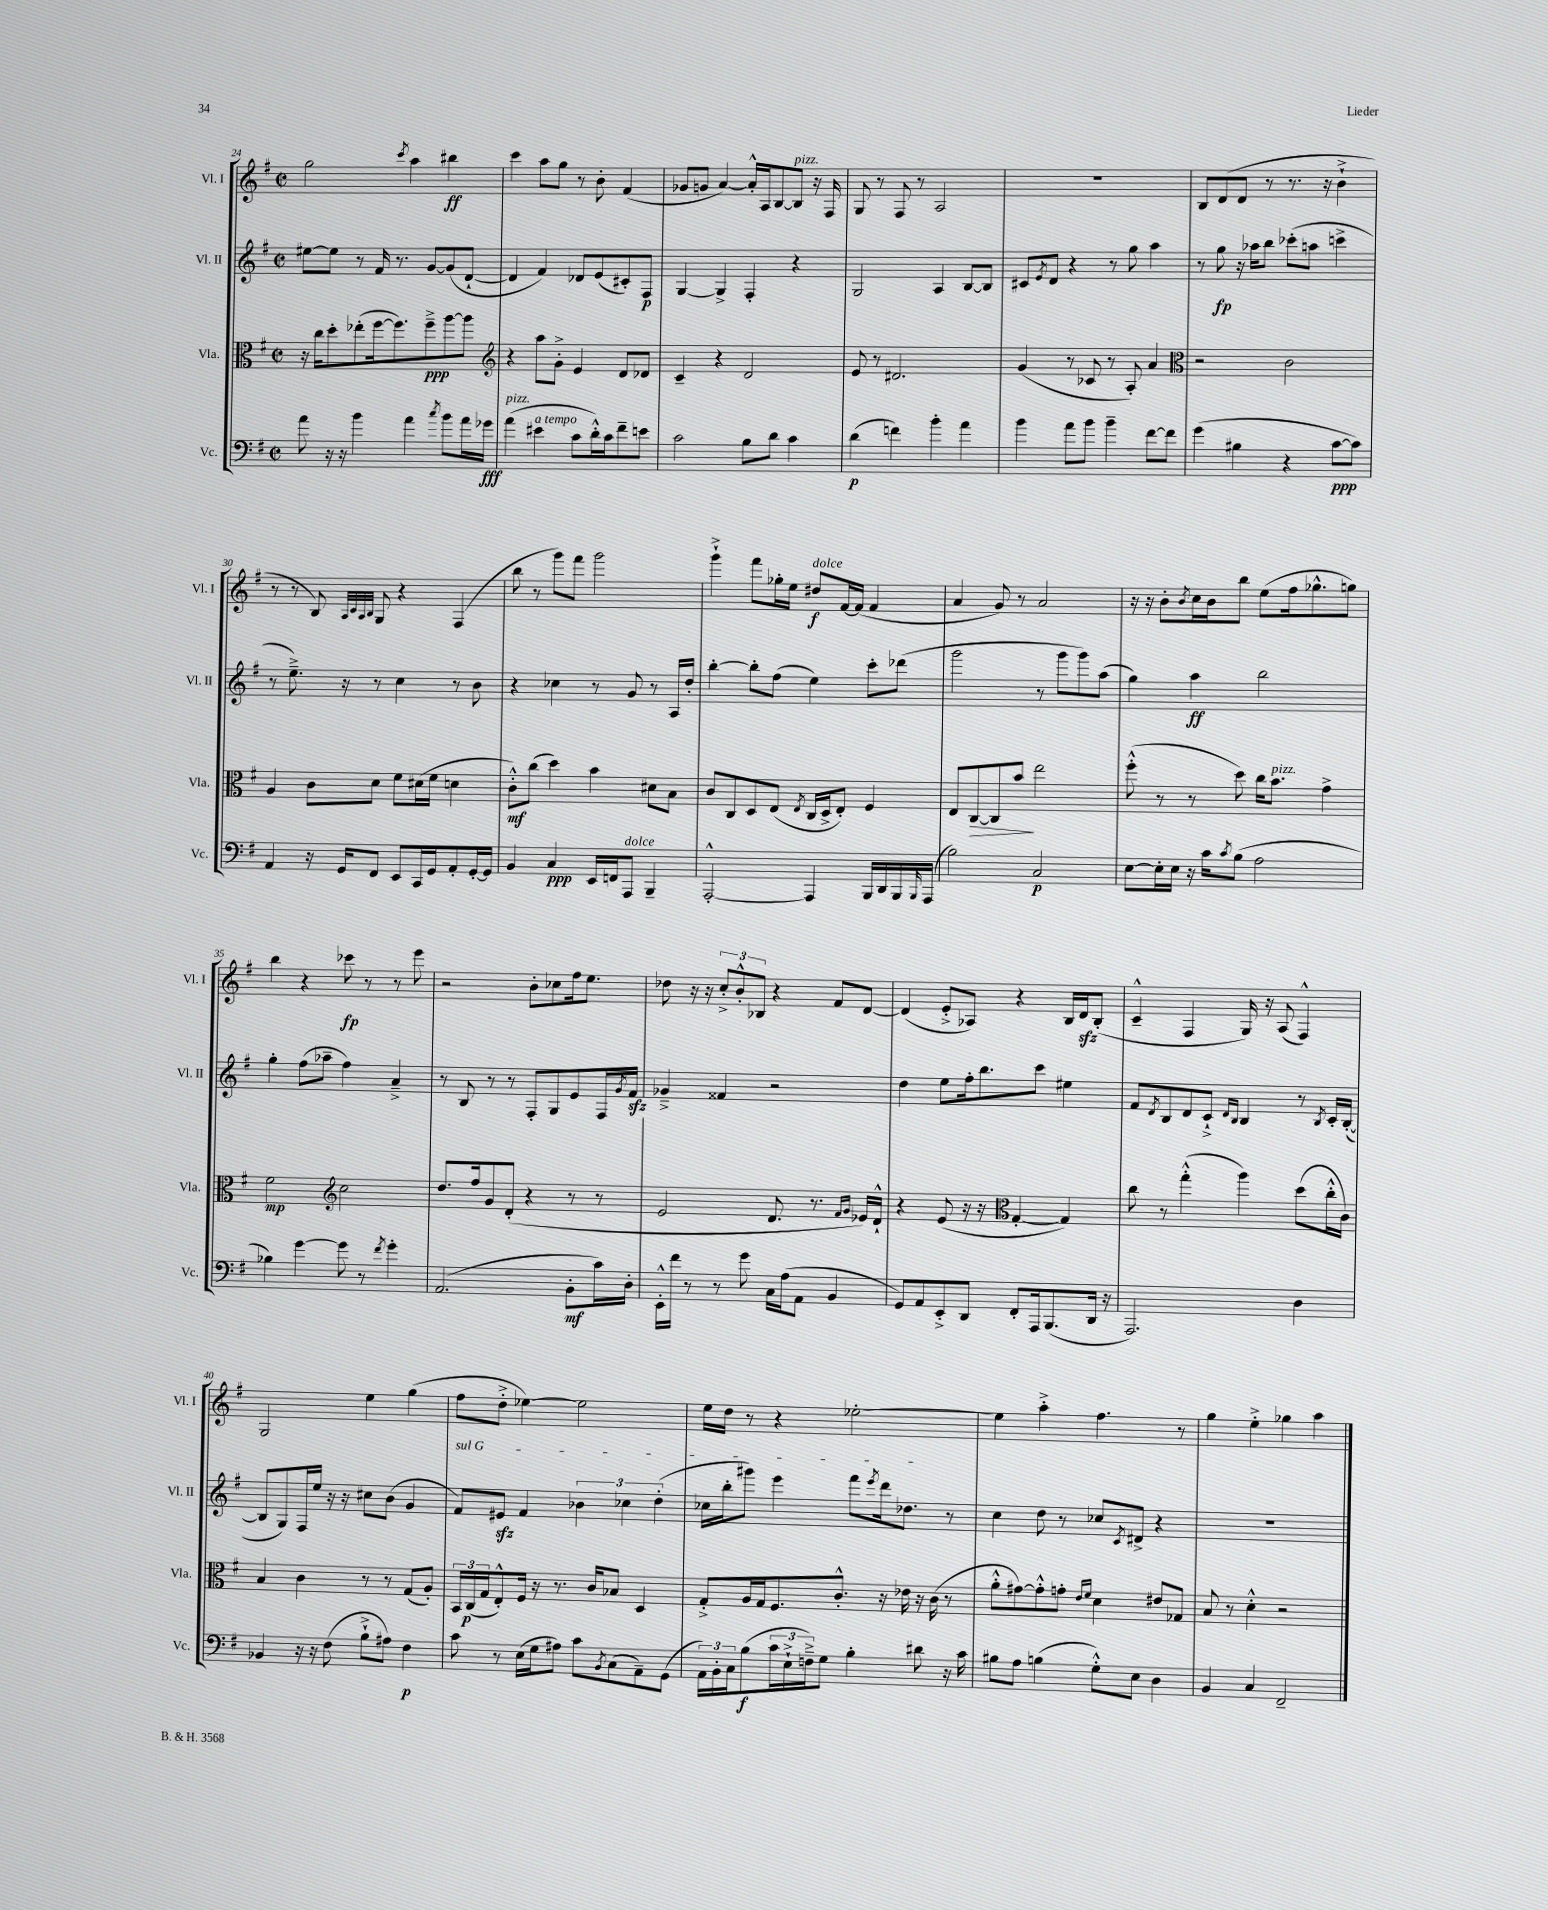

**kern	**kern	**kern	**kern
*staff4	*staff3	*staff2	*staff1
*clefF4	*clefC3	*clefG2	*clefG2
*k[f#]	*k[f#]	*k[f#]	*k[f#]
*M2/2	*M2/2	*M2/2	*M2/2
*met(c|)	*met(c|)	*met(c|)	*met(c|)
8a	16r	[8ee#	2gg
.	16cc	.	.
16r	8dd'	8ee#]	.
16r	.	.	.
4b	(8ee-'	8r	.
.	[16ff#	16f#	.
.	8.ff#])	8.r	.
.	.	.	8qccc
4a	.	.	4aa
.	8ff#~^	[8g	.
8qcc	.	.	.
8b	[8aa	(8g]	4bb#
16a	8aa]	[8d`	.
16g-	.	.	.
=	=	=	=
*	*clefG2	*	*
(4a	4r	4d]	4ccc
4e#	8aa	4f#)	8aa
.	8g'^	.	8gg
8c	4e	8d-	8r
16d'^^)	.	(8e	8b'
16c	.	.	.
8f#~	8d	8c#')	(4f#
8e	8d-	8F#	.
=	=	=	=
2c	4c~	[4G	8g-
.	.	.	8g
.	4r	4G^]	[4a)
8B	2d	4F#'	16a'^^]
.	.	.	16A
8d	.	.	[8B
4c	.	4r	8B]
.	.	.	16r
.	.	.	16F#
=	=	=	=
(4d	8e	2G	8G
.	8r	.	8r
4f)	2.d#	.	8F#
.	.	.	8r
4b'	.	4A	2A
4a	.	[8B	.
.	.	8B]	.
=	=	=	=
4b	(4g	8c#	1r
.	.	8qe	.
.	.	8d	.
8a	8r	4r	.
8b	8c-	.	.
4b~	8r	8r	.
.	8A')	8gg	.
[8f#	4a	4aa	.
8f#]	.	.	.
=	=	=	=
*	*clefC3	*	*
(4g	2r	8r	8B
.	.	8gg	(8d
4B#	.	16r	8d
.	.	16aa-	.
.	.	8bb	8r
4r	2c	(8ccc-'	8.r
.	.	8aa	.
.	.	.	16r
[8c	.	4ccc^	4b`^
8c])	.	.	.
=	=	=	=
4AA	4A	8r	8r
.	.	8.ee~^)	8r
16r	8c	.	8B)
16GG	.	16r	.
.	.	.	32qqA
.	.	.	32qqc
.	.	.	32qqA
.	.	.	32qqB
8FF#	8d	8r	8G
8EE	8f#	4cc	4r
16CC	(16d#	.	.
16GG	16f#	.	.
8AA'	4d	8r	(4F#
[16GG'	.	8b	.
16GG]	.	.	.
=	=	=	=
4BB	8c'^^)	4r	8bb
.	(8cc	.	8r
4C	4dd)	4cc-	8ggg)
.	.	.	8fff#
16EE	4b	8r	2ggg
16FF	.	.	.
8AAA	.	8g	.
4BBB~	8d#	8r	.
.	8B	16A	.
.	.	16dd'	.
=	=	=	=
[2AAA'^^	8c	[4bb'	4ggg`^
.	8C	.	.
.	8D	8bb']	8fff#
.	(8E	(8ff#	16gg-'
.	.	.	16ee
.	8qE	.	.
4AAA]	16C	4ee)	8dd#
.	16D^	.	.
.	8E')	.	[16f#
.	.	.	(16f#]
16BBB	4F#	8ccc'	4f#
16DD	.	.	.
16BBB	.	(8ddd-	.
16qqBBB	.	.	.
(16AAA	.	.	.
=	=	=	=
2B)	8E	2ggg	4a
.	[8C	.	.
.	8C]	.	8g)
.	8b	.	8r
2C	2ee	8r	2a
.	.	8ggg	.
.	.	8ggg)	.
.	.	(8aa	.
=	=	=	=
[8E	(8ff#'^^	4gg)	16r
.	.	.	16r
16E']	8r	.	8b'
16E	.	.	.
.	.	.	8qb
16r	8r	4aa	16cc
16c	.	.	16b
8qc	.	.	.
(8B	8dd)	.	8bb
2A	16cc	2bb	(8ee
.	8.b	.	.
.	.	.	16ff#
.	.	.	8.gg-^^
.	4g^	.	.
.	.	.	8gg)
=	=	=	=
4B-)	2f#	4gg'	4bb
[4g	.	(8ff#	4r
.	.	8aa-~	.
*	*clefG2	*	*
8g]	2cc	4ff#)	8ccc-
8r	.	.	8r
8qf#	.	.	.
4g'	.	4a~^	8r
.	.	.	8eee
=	=	=	=
(2.AA	8.dd	8r	2r
.	.	8B	.
.	16ff#	.	.
.	8g	8r	.
.	(8d'	8r	.
.	4r	8F#'	8b'
.	.	8G	8cc-
8BB'	8r	8e	16ff#
.	.	.	8.ee
16c)	8r	16F#	.
.	.	8qg	.
16D'	.	16f#	.
=	=	=	=
16EE'^^	2e	4g-~^	8dd-
16f#	.	.	.
8r	.	.	16r
.	.	.	16r
8r	.	4f##	12cc'^
.	.	.	12b'^^
8g	.	.	.
.	.	.	12B-
16C	8.d	2r	4r
(16A	.	.	.
8AA	.	.	.
.	8.r	.	.
4BB	.	.	8f#
.	16qqf#	.	.
.	16qqg	.	.
.	16e-)	.	[8d
.	16d`^^	.	.
=	=	=	=
8GG)	4r	4dd	(4d]
8AA	.	.	.
8EE'^	(8e	8ee	8e'^
8DD	16r	16ff#'	8A-)
.	16r	8.bb	.
*	*clefC3	*	*
8FF#'	[4G'	.	4r
16AAA	.	8ccc	.
(8.BBB	.	.	.
.	4G])	4ee#	16B
.	.	.	16d
16DD	.	.	(8B'
16r	.	.	.
=	=	=	=
2.AAA)	8cc	8f#	4c~^^
.	.	8qd	.
.	8r	8B	.
.	(4gg'^^	8d	4F#
.	.	8c`^	.
.	.	16qqd	.
.	.	16qqB	.
.	4aa)	4B	16G)
.	.	.	16r
.	.	.	(8A
4D	(8dd	8r	4F#^^)
.	.	8qB	.
.	16cc'^^	16c'	.
.	16c)	([16B'	.
=	=	=	=
4BB-	4B	8B]	2G
.	.	8G)	.
16r	4c	16F#	.
16r	.	16ee	.
(8F#	.	16r	.
.	.	16r	.
8B`^	8r	8cc#	4ee
8A#)	8r	(8b	.
4F#	(8G	4g	(4gg
.	8A')	.	.
=	=	=	=
8c	24BB	8f#)	8ff#
.	(24C	.	.
.	24G	.	.
8r	8E'^^)	8e#	8dd'^
(16E	16F#	4f#	[4ee-)
16G	16r	.	.
8A#)	8.r	.	.
8c	.	6b-	2ee-]
.	16c	.	.
8qBB	.	.	.
(8C	8B-	.	.
.	.	6cc-	.
8AA~)	4D	.	.
.	.	(6dd'	.
(8GG	.	.	.
=	=	=	=
24AA)	8G'^	16cc-	16ee
24BB'	.	.	.
.	.	16bb'	16dd
24C	.	.	.
(8B	16A	8ggg#)	8r
.	16G	.	.
24c	8.F#	4eee	4r
24E`^	.	.	.
24F~^)	.	.	.
8G	.	.	.
.	8.c'^^	.	.
4B'	.	8fff#	[2ee-'
.	.	8qeee	.
.	16r	16ddd	.
.	16e-	8.dd-	.
8d#	16r	.	.
.	(16c	.	.
16r	8r	8r	.
16c	.	.	.
=	=	=	=
8B#	8a'^^	4cc	4ee-]
8A	[8g#)	.	.
(4B	8g#'^^]	8dd	4aa'^
.	8g'	8r	.
.	16qqe	.	.
.	16qqf#	.	.
8G'^^)	4d	8cc-	4.ff#
.	.	8qc	.
8E	.	8d#^	.
4D	8e#	4r	.
.	8G-	.	8r
=	=	=	=
4BB	8B	1r	4gg
.	8r	.	.
4C	4d'^^	.	4ee'^
2FF#~	2r	.	4gg-
.	.	.	4aa
==	==	==	==
*-	*-	*-	*-
